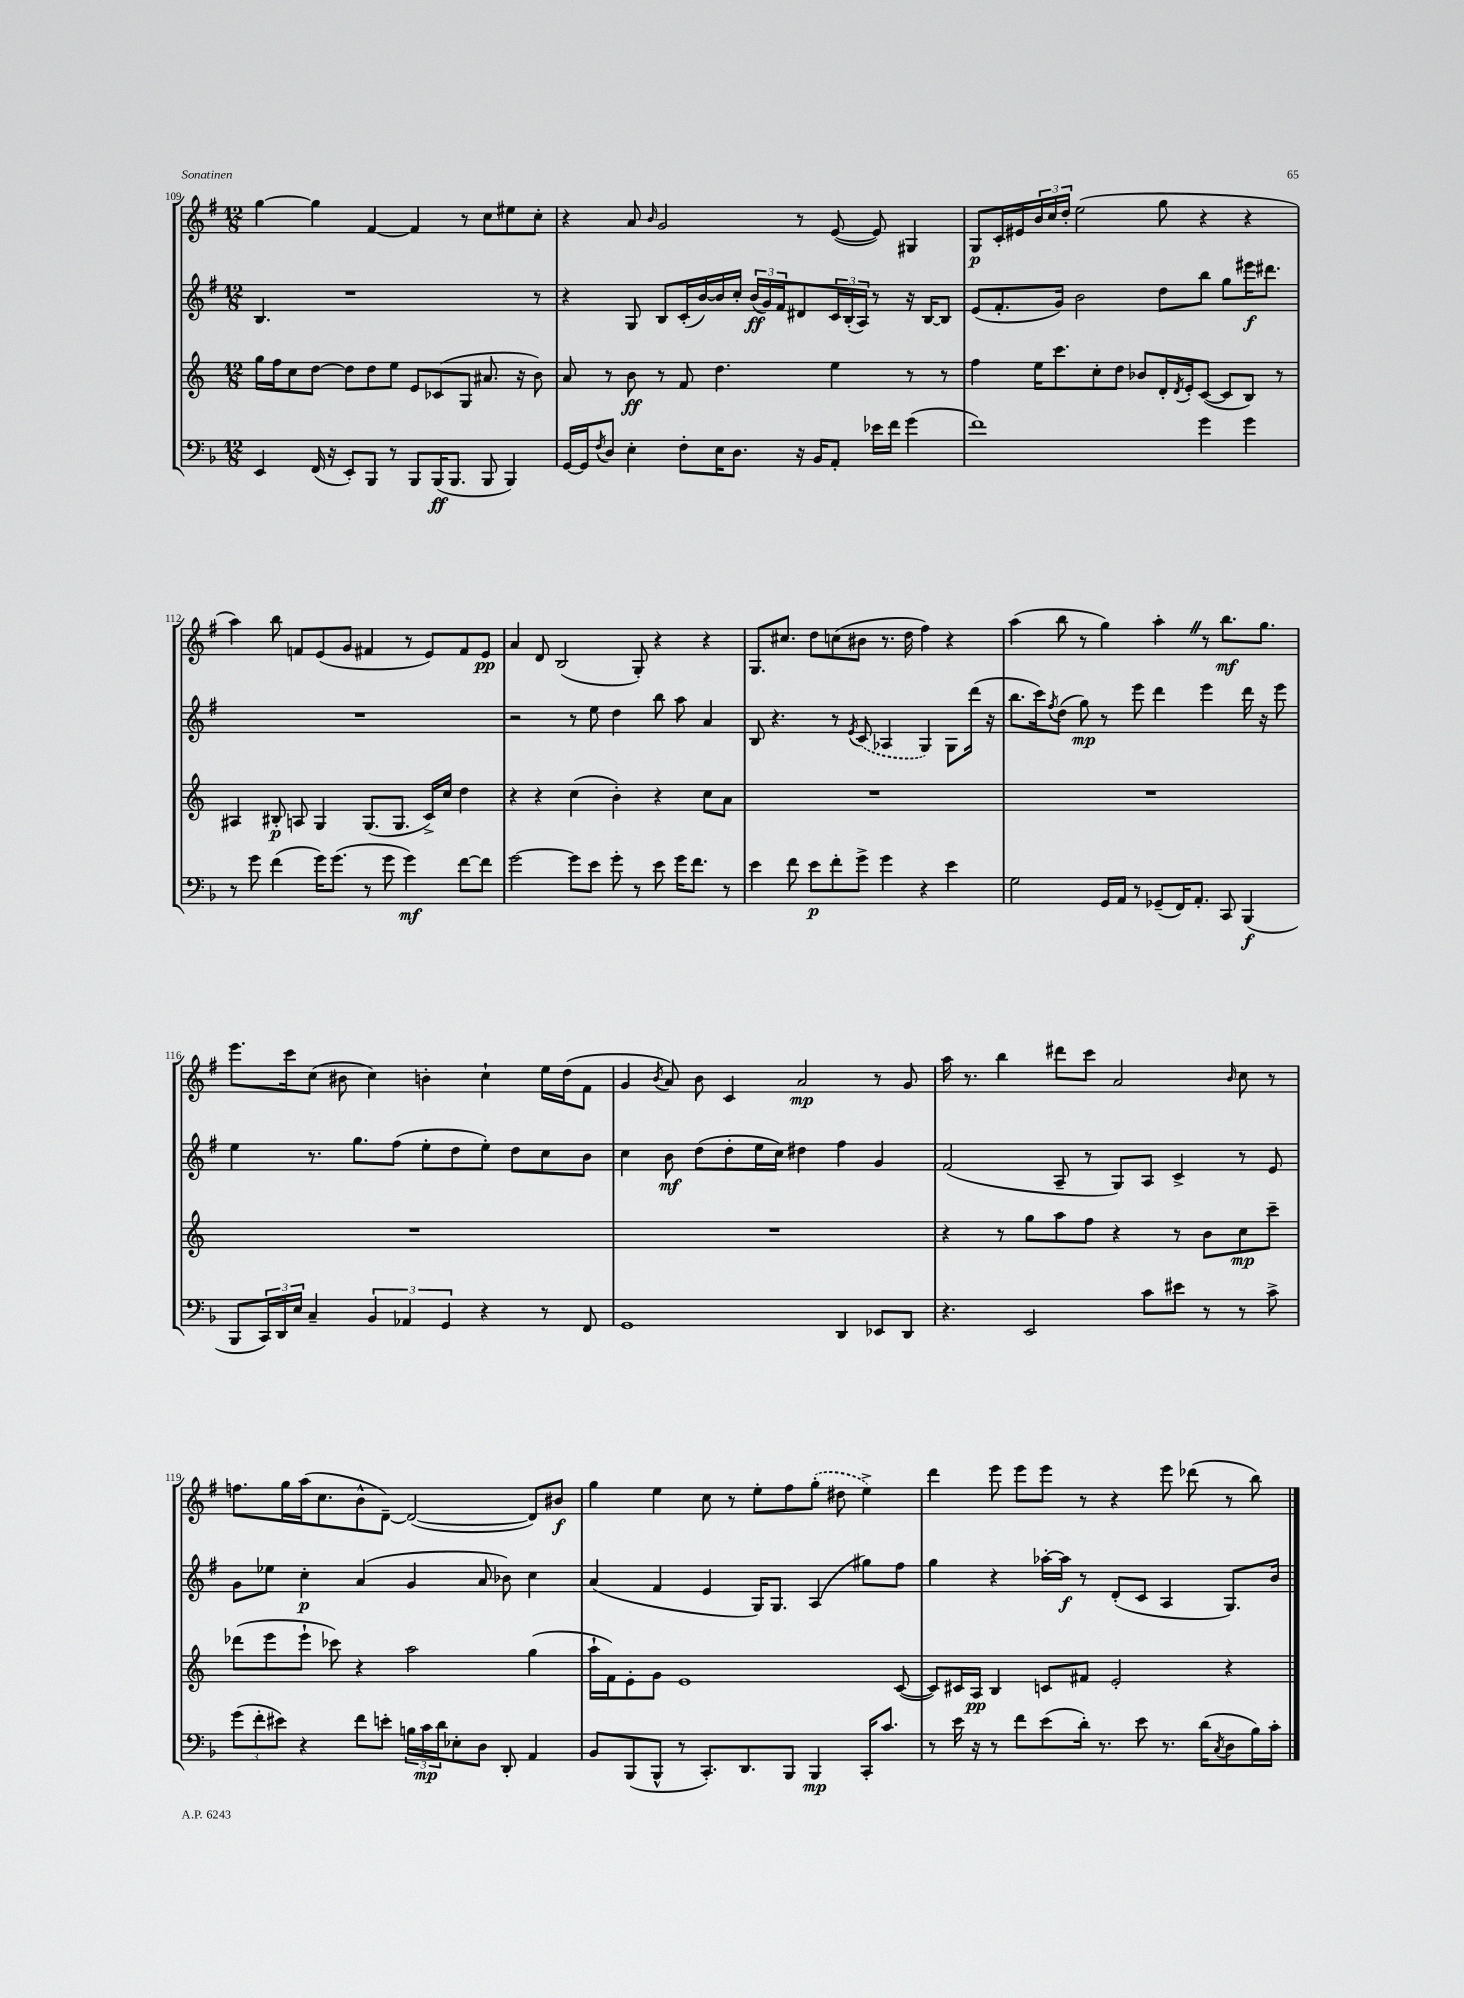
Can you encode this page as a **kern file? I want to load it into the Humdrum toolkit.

**kern	**kern	**kern	**kern
*staff4	*staff3	*staff2	*staff1
*clefF4	*clefG2	*clefG2	*clefG2
*k[b-]	*k[]	*k[f#]	*k[f#]
*M12/8	*M12/8	*M12/8	*M12/8
4EE	16gg	4.B	[4gg
.	16ff	.	.
.	8cc	.	.
(16FF	[8dd	.	4gg]
16r	.	.	.
8EE')	8dd]	1r	.
8BBB-	8dd	.	[4f#
8r	8ee	.	.
8BBB-	8e	.	4f#]
(16BBB-	(8c-	.	.
8.BBB-	.	.	.
.	8G	.	8r
8BBB-	8.a#	.	8cc
4BBB-)	.	.	8ee#
.	16r	.	.
.	8b)	8r	8cc'
=	=	=	=
[16GG	8a	4r	4r
16GG]	.	.	.
8qF	.	.	.
8D	8r	.	.
4E'	8b	8G	8a
.	.	.	16qqb
.	8r	8B	2g
8F'	8f	(16c'	.
.	.	[16b)	.
16E	4.dd	16b]	.
8.D	.	16cc'	.
.	.	(24b	.
.	.	24g)	.
.	.	24f#	.
16r	.	8d#	8r
16BB-	.	.	.
8AA'	4ee	24c	([8e
.	.	(24B'	.
.	.	24A)	.
16e-	.	8r	8e])
16f	.	.	.
(4g	8r	16r	4G#
.	.	[16B	.
.	8r	8B]	.
=	=	=	=
1f)	4ff	(8e	8G
.	.	8.f#'	16c'
.	.	.	16e#
.	16ee	.	24b
.	.	.	24cc
.	8.ccc	16g)	.
.	.	.	24dd'
.	.	2b	(2ee
.	8cc'	.	.
.	8dd	.	.
.	8b-	.	.
.	16d'	8dd	8gg
.	8qd	.	.
.	16e'	.	.
4g	([8c	8bb	4r
.	8c]	8gg	.
4g	8B)	16eee#	4r
.	.	8.ddd#	.
.	8r	.	.
=	=	=	=
8r	4A#	1.r	4aa)
8g	.	.	.
(4f	8B#'	.	8bb
.	8A	.	8f
16g)	4G	.	(8e
(8.g	.	.	.
.	.	.	8g
8r	(8.G	.	4f#
8g	.	.	.
.	8.G	.	.
4g)	.	.	8r
.	16c^)	.	8e)
.	16cc	.	.
[8f	4dd	.	8f#
8f]	.	.	8e
=	=	=	=
[2g	4r	2r	4a
.	4r	.	8d
.	.	.	(2B
8g]	(4cc	8r	.
8e	.	8ee	.
8g'	4b')	4dd	.
8r	.	.	8G')
8e	4r	8bb	4r
16g	.	8aa	.
8.f	.	.	.
.	8cc	4a	4r
8r	8a	.	.
=	=	=	=
4e	1.r	8B	8.G
.	.	4.r	.
.	.	.	8.cc#
8f	.	.	.
8e	.	.	8dd
8f'	.	8r	(8cc
.	.	8qe	.
8g^	.	(8c	8b#
4g	.	4A-	8.r
.	.	.	16dd
4r	.	4G)	4ff#)
4e	.	8G	4r
.	.	(16ddd	.
.	.	16r	.
=	=	=	=
2G	1.r	8.bb	(4aa
.	.	16ccc)	.
.	.	8qff#	.
.	.	(8dd	8bb
.	.	8gg)	8r
16GG	.	8r	4gg)
16AA	.	.	.
8r	.	8eee	.
(8GG-~	.	4ddd	4aa'
16FF)	.	.	.
8.AA'	.	.	.
.	.	4eee	8r
8CC	.	.	8.bb
(4BBB-	.	16ddd	.
.	.	16r	8.gg
.	.	8eee	.
=	=	=	=
8BBB-	1.r	4ee	8.eee
24CC)	.	.	.
24DD	.	.	.
.	.	.	16ccc
24E	.	.	.
4C~	.	8.r	(8cc
.	.	.	8b#
.	.	8.gg	.
6BB-	.	.	4cc)
.	.	(8ff#	.
6AA-	.	.	.
.	.	8ee'	4b'
6GG	.	.	.
.	.	8dd	.
4r	.	8ee')	4cc`
.	.	8dd	.
8r	.	8cc	16ee
.	.	.	(16dd
8FF	.	8b	8f#
=	=	=	=
1GG	1.r	4cc	4g
.	.	.	8qb
.	.	8b	8a)
.	.	(8dd	8b
.	.	8dd'	4c
.	.	16ee	.
.	.	16cc)	.
.	.	4dd#	2a
4DD	.	4ff#	.
8EE-	.	4g	8r
8DD	.	.	8g
=	=	=	=
4.r	4r	(2f#	16aa
.	.	.	8.r
.	8r	.	4bb
2EE	8gg	.	.
.	8aa	8A~	8ddd#
.	8ff	8r	8ccc
.	4r	8G)	2a
8c	.	8A	.
8e#	8r	4c^	.
8r	8b	.	.
.	.	.	16qqb
8r	8cc	8r	8cc
8c^	8ccc~	8e	8r
=	=	=	=
(12g	(8ddd-	8g	8.ff
12f'	.	.	.
.	8eee	8ee-	.
12e#)	.	.	.
.	.	.	16gg
4r	8eee`	4cc'	(16aa
.	.	.	8.cc
.	8ccc-)	.	.
8f	4r	(4a	8b^^
8e'	.	.	[8d~)
24B	2aa	4g	(2d_
24c	.	.	.
24d	.	.	.
8E-'	.	.	.
8D	.	8a	.
8DD'	.	8b-)	.
4AA	(4gg	4cc	8d])
.	.	.	8b#
=	=	=	=
8BB-	16aa`	(4a	4gg
.	16f)	.	.
(8BBB-	8e'	.	.
8BBB-^^	8g	4f#	4ee
8r	1e	.	.
8.CC')	.	4e	8cc
.	.	.	8r
8.DD	.	.	.
.	.	16G)	8ee'
.	.	8.G	.
8BBB-	.	.	8ff#
4BBB-	.	(4A	(8gg'
.	.	.	8dd#
16CC'	.	8gg#)	4ee^)
8.c	.	.	.
.	([8c	8ff#	.
=	=	=	=
8r	8c])	4gg	4ddd
16e	16c#	.	.
16r	16A	.	.
8r	4B	4r	8eee
8f	.	.	8eee
(8e	8c	[16aa-'	8eee
.	.	16aa-]	.
16d')	8f#	8r	8r
8.r	.	.	.
.	2e'	(8d'	4r
8e	.	8c	.
8.r	.	4A	8eee
.	.	.	(8ddd-
(16d	.	.	.
8qC	.	.	.
8D	4r	8.G)	8r
16B-)	.	.	8bb)
16c'	.	16b	.
==	==	==	==
*-	*-	*-	*-
